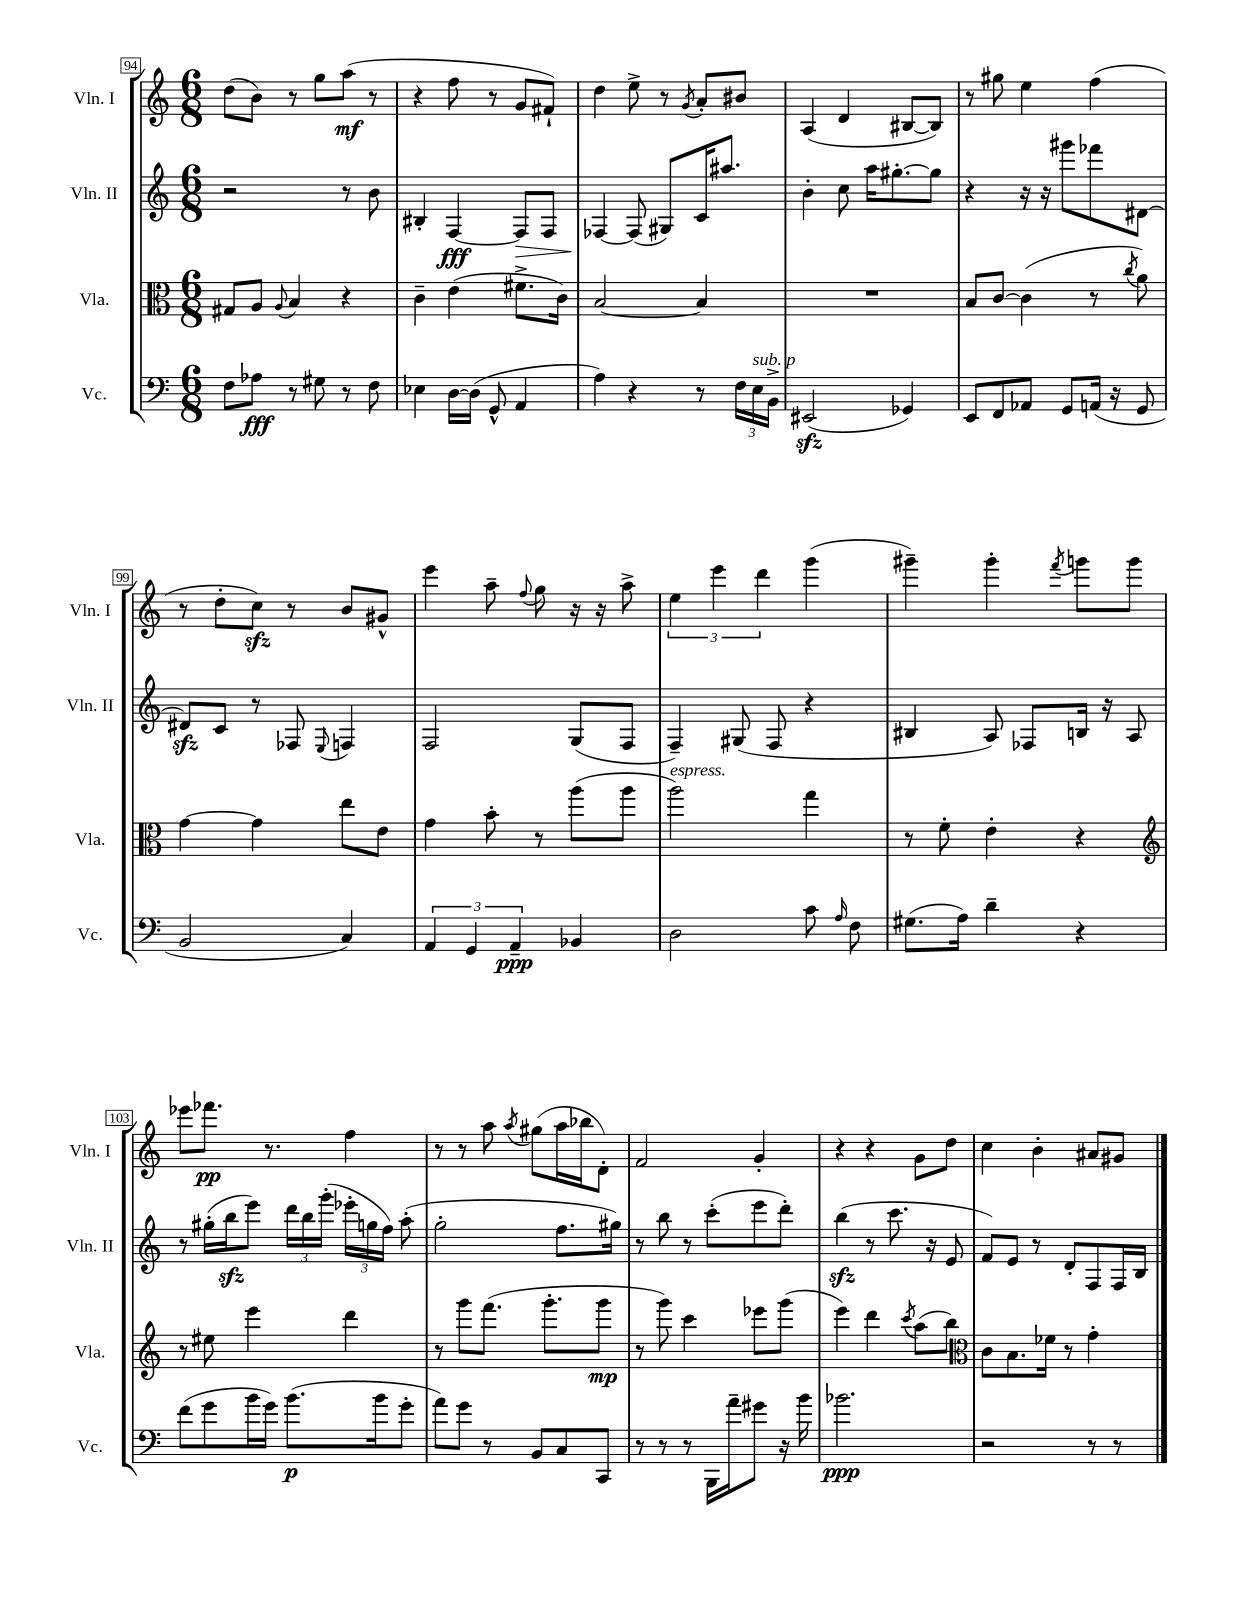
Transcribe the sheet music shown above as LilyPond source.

<<
\new StaffGroup <<
\new Staff = "s0" \with { instrumentName = "Vln. I" shortInstrumentName = "Vln. I" } {
    \clef treble \key c \major \numericTimeSignature \time 6/8
    \autoBeamOff d''8[( b'8]) r8 g''8[ a''8]\mf( r8 |
    r4 f''8 r8 g'8[ fis'8]-!) |
    d''4 e''8-> r8 \acciaccatura { g'8 } a'8[-. bis'8] |
    a4( d'4 bis8[~ bis8]) |
    r8 gis''8 e''4 f''4( |
    r8 d''8[-. c''8]\sfz) r8 b'8[ gis'8]-^ |
    e'''4 a''8-- \appoggiatura { f''8 } g''8 r16 r16 a''8-> |
    \tuplet 3/2 { e''4 e'''4 d'''4 } g'''4( |
    gis'''4--) gis'''4-. \acciaccatura { f'''8 } g'''8[ g'''8] |
    ees'''8[ fes'''8.]\pp r8. f''4 |
    r8 r8 a''8 \acciaccatura { a''8 } gis''8[( a''16 bes''16 d'8]-.) |
    f'2 g'4-. |
    r4 r4 g'8[ d''8] |
    c''4 b'4-. ais'8[ gis'8] \bar "|." |
}
\new Staff = "s1" \with { instrumentName = "Vln. II" shortInstrumentName = "Vln. II" } {
    \clef treble \key c \major \numericTimeSignature \time 6/8
    \autoBeamOff r2 r8 b'8 |
    bis4-. f4~\fff f8[\> f8] |
    fes4~\! fes8( gis8[) c'16 ais''8.] |
    b'4-. c''8 a''16[ gis''8.~-. gis''8] |
    r4 r16 r16 gis'''8[ fes'''8 dis'8]~ |
    dis'8[\sfz c'8] r8 fes8 \appoggiatura { e8 } f4 |
    f2 g8[( f8] |
    f4--) gis8( f8 r4 |
    bis4 a8) fes8[ b16] r16 a8 |
    r8 gis''16[-.( b''16\sfz e'''8]) \tuplet 3/2 { d'''16[ b''16 g'''16]-.( } \tuplet 3/2 { ees'''16[-. g''16 f''16]) } a''8-.( |
    g''2-. f''8.[ gis''16]) |
    r8 b''8 r8 c'''8[-.( e'''8 d'''8]-.) |
    b''4\sfz( r8 c'''8. r16 e'8 |
    f'8[) e'8] r8 d'8[-. f8 f16 b16] \bar "|." |
}
\new Staff = "s2" \with { instrumentName = "Vla." shortInstrumentName = "Vla." } {
    \clef alto \key c \major \numericTimeSignature \time 6/8
    \autoBeamOff gis8[ a8] \appoggiatura { a8 } b4 r4 |
    c'4-- e'4( fis'8.[-> c'16]) |
    b2~ b4 |
    R2. |
    b8[ c'8]~ c'4( r8 \acciaccatura { c''8 } a'8) |
    g'4~ g'4 e''8[ e'8] |
    g'4 b'8-. r8 a''8[( a''8] |
    a''2^\markup { \italic "espress." }) g''4 |
    r8 f'8-. e'4-. r4 |
    \clef treble r8 eis''8 e'''4 d'''4 |
    r8 g'''8[ f'''8.]( g'''8.[-. g'''8]\mp |
    r8 g'''8) c'''4 ees'''8[ g'''8]( |
    e'''4) d'''4 \acciaccatura { c'''8 } a''8[( b''8]) |
    \clef alto c'8[ b8. fes'16] r8 g'4-. \bar "|." |
}
\new Staff = "s3" \with { instrumentName = "Vc." shortInstrumentName = "Vc." } {
    \clef bass \key c \major \numericTimeSignature \time 6/8
    \autoBeamOff f8[ aes8]\fff r8 gis8 r8 f8 |
    ees4 d16[~ d16]( g,8-^ a,4 |
    a4) r4 r8 \tuplet 3/2 { f16[ e16^\markup { \italic "sub. p" } b,16]-> } |
    eis,2\sfz( ges,4) |
    e,8[ f,8 aes,8] g,8[ a,16]( r16 g,8 |
    b,2 c4) |
    \tuplet 3/2 { a,4 g,4 a,4--\ppp } bes,4 |
    d2 c'8 \grace { a16 } f8 |
    gis8.[( a16]) d'4-- r4 |
    f'8[( g'8 b'16 g'16]) b'8.[\p( b'16 g'8]-. |
    a'8[) g'8] r8 b,8[ c8 c,8] |
    r8 r8 r8 b,,16[ a'16-- gis'8] r16 b'16 |
    bes'2.\ppp |
    r2 r8 r8 \bar "|." |
}
>>
>>
\layout { \context { \Score currentBarNumber = #94 \override BarNumber.stencil = #(make-stencil-boxer 0.1 0.3 ly:text-interface::print) } }
